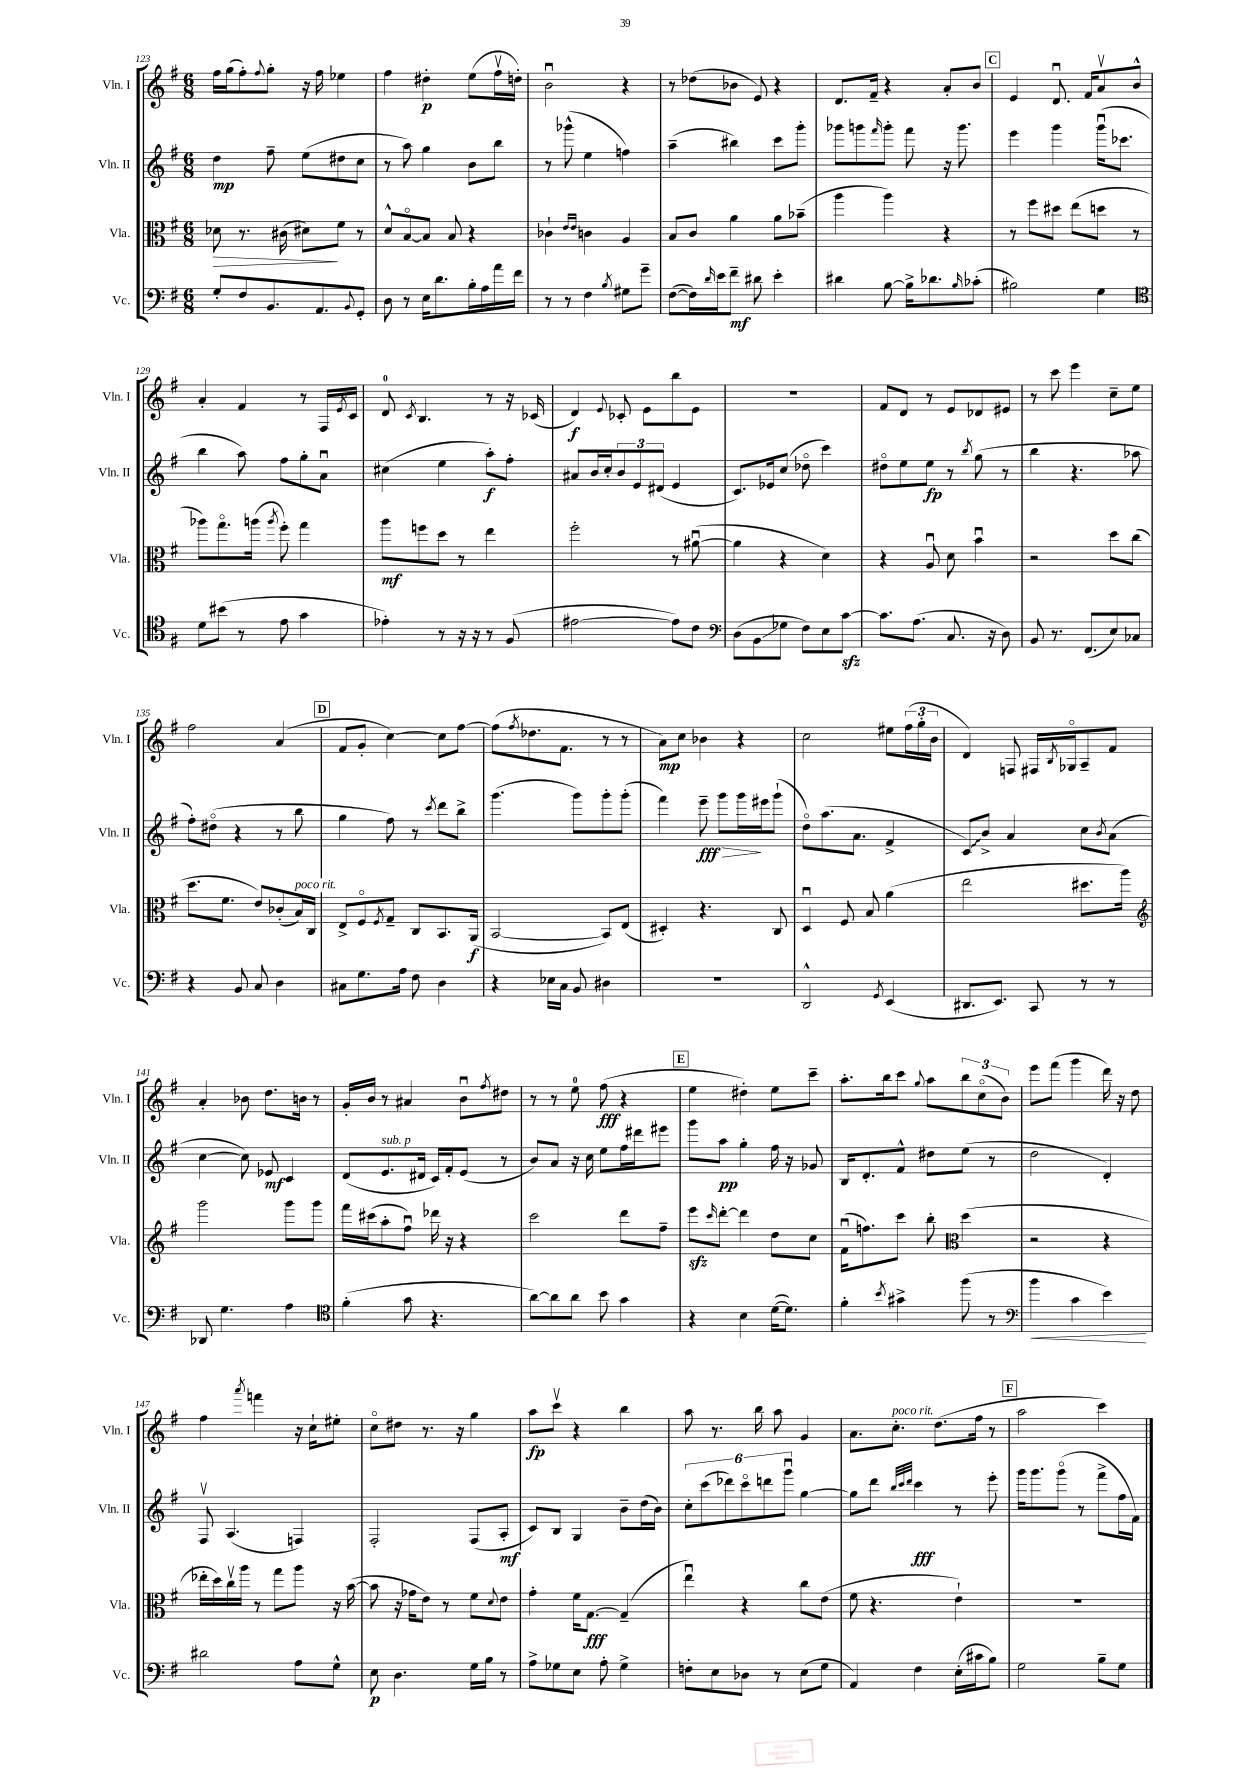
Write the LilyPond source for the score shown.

<<
\new StaffGroup <<
\new Staff = "s0" \with { instrumentName = "Vln. I" shortInstrumentName = "Vln. I" } {
    \clef treble \key g \major \numericTimeSignature \time 6/8
    fis''16 g''16( fis''8-.) \appoggiatura { fis''8 } g''8-. r16 fis''16 ees''4 |
    fis''4 dis''4-.\p e''8( fis''16\upbow d''16-.) |
    b'2\downbow r4 |
    r8 des''8( bes'8 e'8) r4 |
    d'8. fis'16-- r4 a'8-. b'8 |
    \mark \markup { \box "C" } e'4 d'8.\downbow fis'16 a'8\upbow b'8-^ |
    a'4-. fis'4 r8 fis16 \acciaccatura { e'8 } c'16 |
    d'8-0 \acciaccatura { c'8 } b4. r8 r16 ces'16( |
    d'4\f) \appoggiatura { e'8 } ces'8-. e'8 b''8 e'8 |
    R2. |
    fis'8 d'8 r8 e'8 des'8 eis'8 |
    r8 c'''8 e'''4 c''8-- e''8 |
    fis''2 a'4( |
    \mark \markup { \box "D" } fis'8 g'8-. c''4~) c''8 fis''8~ |
    fis''8( \acciaccatura { fis''8 } des''8. fis'8. r8 r8 |
    a'8\mp) c''8 bes'4 r4 |
    c''2 eis''8 \tuplet 3/2 { fis''16( g''16-. b'16 } |
    d'4) f8 fis16 \acciaccatura { b8 } ges16\flageolet a8-- fis'8 |
    a'4-. bes'8 d''8. b'16 r8 |
    g'16-. b'16 r8 ais'4 b'8\downbow \acciaccatura { fis''8 } dis''8 |
    r8 r8 e''8-0 fis''8\fff( r4 |
    \mark \markup { \box "E" } e''4 dis''4-.) e''8 c'''8-- |
    a''8.-. b''16 c'''8 \appoggiatura { g''8 } a''8 \tuplet 3/2 { b''8 c''8\flageolet( b'8) } |
    e'''8 fis'''8( g'''4 d'''16) r16 d''8 |
    fis''4 \acciaccatura { a'''8 } f'''4 r16 c''16-! eis''8-. |
    c''8\flageolet dis''8 r8. r16 g''4 |
    a''8\fp c'''8\upbow r4 b''4 |
    a''8 r8. b''16 a''8 g'4 |
    a'8. c''8.-.^\markup { \italic "poco rit." } d''8.( fis''16 r8 |
    \mark \markup { \box "F" } a''2 c'''4) \bar "|." |
}
\new Staff = "s1" \with { instrumentName = "Vln. II" shortInstrumentName = "Vln. II" } {
    \clef treble \key g \major \numericTimeSignature \time 6/8
    d''4\mp fis''8-- e''8( dis''8 c''8 |
    r8 a''8) g''4 b'8 b''8 |
    r8 ges'''8-^( e''4 f''4) |
    a''4--( bis''4) c'''8 g'''8-. |
    ges'''8 g'''8 \grace { fis'''16 } g'''8-. fis'''8 r16 g'''8. |
    \mark \markup { \box "C" } e'''4 g'''4 g'''16\downbow( ces'''8. |
    b''4 a''8) fis''8 g''8-. a'8\downbow |
    cis''4( e''4 a''8-.\f) fis''8-. |
    ais'8 b'16 c''16-. \tuplet 3/2 { b'8 e'8 dis'8( } e'4 |
    c'8.) ees'16 c''8( des''8\flageolet c'''4) |
    dis''8\flageolet e''8 e''8\fp r8 \acciaccatura { b''8 } g''8( r8 |
    b''4 r4. aes''8 |
    fis''8-.) dis''8\flageolet( r4 r8 b''8 |
    \mark \markup { \box "D" } g''4 fis''8) r8 \acciaccatura { c'''8 } d'''8 b''8-> |
    g'''4.( g'''8) g'''8-. g'''8-.( |
    fis'''4) e'''8--\fff\> g'''8 g'''16\! eis'''16 g'''8-!( |
    d''8\flageolet) a''8.( a'8. fis'4-> |
    \once \override Glissando.style = #'zigzag c'8\glissando) b'8-> a'4 c''8 \acciaccatura { b'8 } a'8( |
    c''4~ c''8) ees'8\mf c'4 |
    d'8( e'8.^\markup { \italic "sub. p" } dis'16 c'16) fis'16-. e'8( r8 |
    b'8) a'8 r16 c''16 e''8 fis''16 dis'''16 eis'''8 |
    \mark \markup { \box "E" } g'''8 a''8\pp g''4-. fis''16 r16 ges'8 |
    b16 d'8.-. fis'8-^ dis''8 e''8( r8 |
    d''2 d'4-.) |
    fis8\upbow a4.( f4) |
    fis2-. fis8( a8-.\mf |
    c'8) b8 g4 b'8-- d''16( b'16) |
    \tuplet 6/4 { c''8-. c'''8( des'''8) c'''8\flageolet d'''8 g'''8\downbow } g''4~ |
    g''8 d'''8 \grace { b''32 c'''32 d'''32 } c'''4\fff r8 e'''8-. |
    \mark \markup { \box "F" } g'''16 g'''8. g'''8\flageolet( r8 fis'''8-> fis''16 fis'16) \bar "|." |
}
\new Staff = "s2" \with { instrumentName = "Vla." shortInstrumentName = "Vla." } {
    \clef alto \key g \major \numericTimeSignature \time 6/8
    des'8\> r8. cis'16( dis'8\!) fis'8 r8 |
    d'8-^ b8~\flageolet b8 b8 r4 |
    ces'4-! \grace { e'16 e'16 } c'4 a4 |
    b8 c'8 a'4 a'8 bes'8--( |
    a''4 a''4) r4 |
    \mark \markup { \box "C" } r8 fis''8 dis''8 e''8( d''8 r8 |
    aes''8) g''8.\flageolet a''16( \acciaccatura { a''8 } fis''8-.) g''4 |
    a''8\mf f''8 d''8 r8 e''4 |
    fis''2-. r8 ais'8~\downbow( |
    ais'4 r4 d'4) |
    r4 a8\downbow d'8 b'4\downbow |
    r2 d''8 c''8( |
    d''8. fis'8. e'8) ces'8-.( b16^\markup { \italic "poco rit." }) c16 |
    \mark \markup { \box "D" } e8-> fis8\flageolet \acciaccatura { fis8 } g8-- c8 b,8. a,16\f( |
    b,2~ b,8) e8( |
    dis4-.) r4. c8 |
    d4\downbow fis8 b8 a'4( |
    e''2 dis''8. a''16) |
    \clef treble g'''2 g'''8 g'''8 |
    fis'''16 cis'''16( a''8-. fis''8\downbow) des'''16 r16 r4 |
    c'''2 d'''8 fis''8-- |
    \mark \markup { \box "E" } e'''8\sfz \grace { c'''16 } d'''8~-. d'''4 d''8 c''8 |
    fis'16\downbow( f''8.) c'''8 b''8-. \clef alto d''4( |
    r2 r4 |
    ees''16-. d''16) c''16\upbow a''16 r8 g''8 a''8 r16 b'16~( |
    b'8 r16 ges'16 e'8) r8 fis'8 \appoggiatura { d'8 } e'8 |
    g'4-. fis'16 g8.~\fff g4--( |
    e''4\downbow) r4 c''8 e'8( |
    fis'8 r4. e'4-!) |
    \mark \markup { \box "F" } r2. \bar "|." |
}
\new Staff = "s3" \with { instrumentName = "Vc." shortInstrumentName = "Vc." } {
    \clef bass \key g \major \numericTimeSignature \time 6/8
    g8-. fis8 b,8. a,8. \appoggiatura { b,8 } g,8-. |
    d8 r8 e16 d'8. b16-. a16 a'16 fis'16 |
    r8 r8 fis4 \acciaccatura { b8 } gis8 g'8-- |
    fis8~( fis16) \grace { d'16 } e'16 fis'8--\mf dis'8 e'4-. |
    dis'4 b8~ b16-> des'8. \grace { b16 } ces'8-.( |
    \mark \markup { \box "C" } bis2) g4 |
    \clef tenor d'8 bis'8( r8 e'8 g'4 |
    ees'4-.) r8 r16 r16 r8 fis8( |
    eis'2~ eis'8) c'8 |
    \clef bass d8( b,8\glissando ges8 fis8) e8 c'8~\sfz |
    c'8. a8.( c8. r16 d8) |
    b,8 r8. fis,8.( e8) ces8 |
    r4 b,8 c8 d4 |
    \mark \markup { \box "D" } cis8 g8. a16 fis8 d4 |
    r4 ees16 c16 b,8 dis4 |
    R2. |
    d,2-^ \acciaccatura { g,8 } e,4( |
    dis,8. e,8.) c,8 r8 r8 |
    des,8 g4. a4 |
    \clef tenor fis'4-.( g'8 r4. |
    a'8~) a'8 a'8 b'8 g'4 |
    \mark \markup { \box "E" } r4 b4 d'16~( d'8.) |
    fis'4-. \acciaccatura { b'8 } gis'4-> fis''8( r8 |
    \clef bass b'4\< c'4 e'4\!) |
    dis'2 a8 g8-^ |
    e8\p d4. g16 b16 r8 |
    a8-> ges8 e8 a8-. ges4-> |
    f8-. e8 des8 r8 e8( g8 |
    a,4) fis4 e16-.( cis'16 b8) |
    \mark \markup { \box "F" } g2 b8-- g8 \bar "|." |
}
>>
>>
\layout { \context { \Score currentBarNumber = #123 } }
